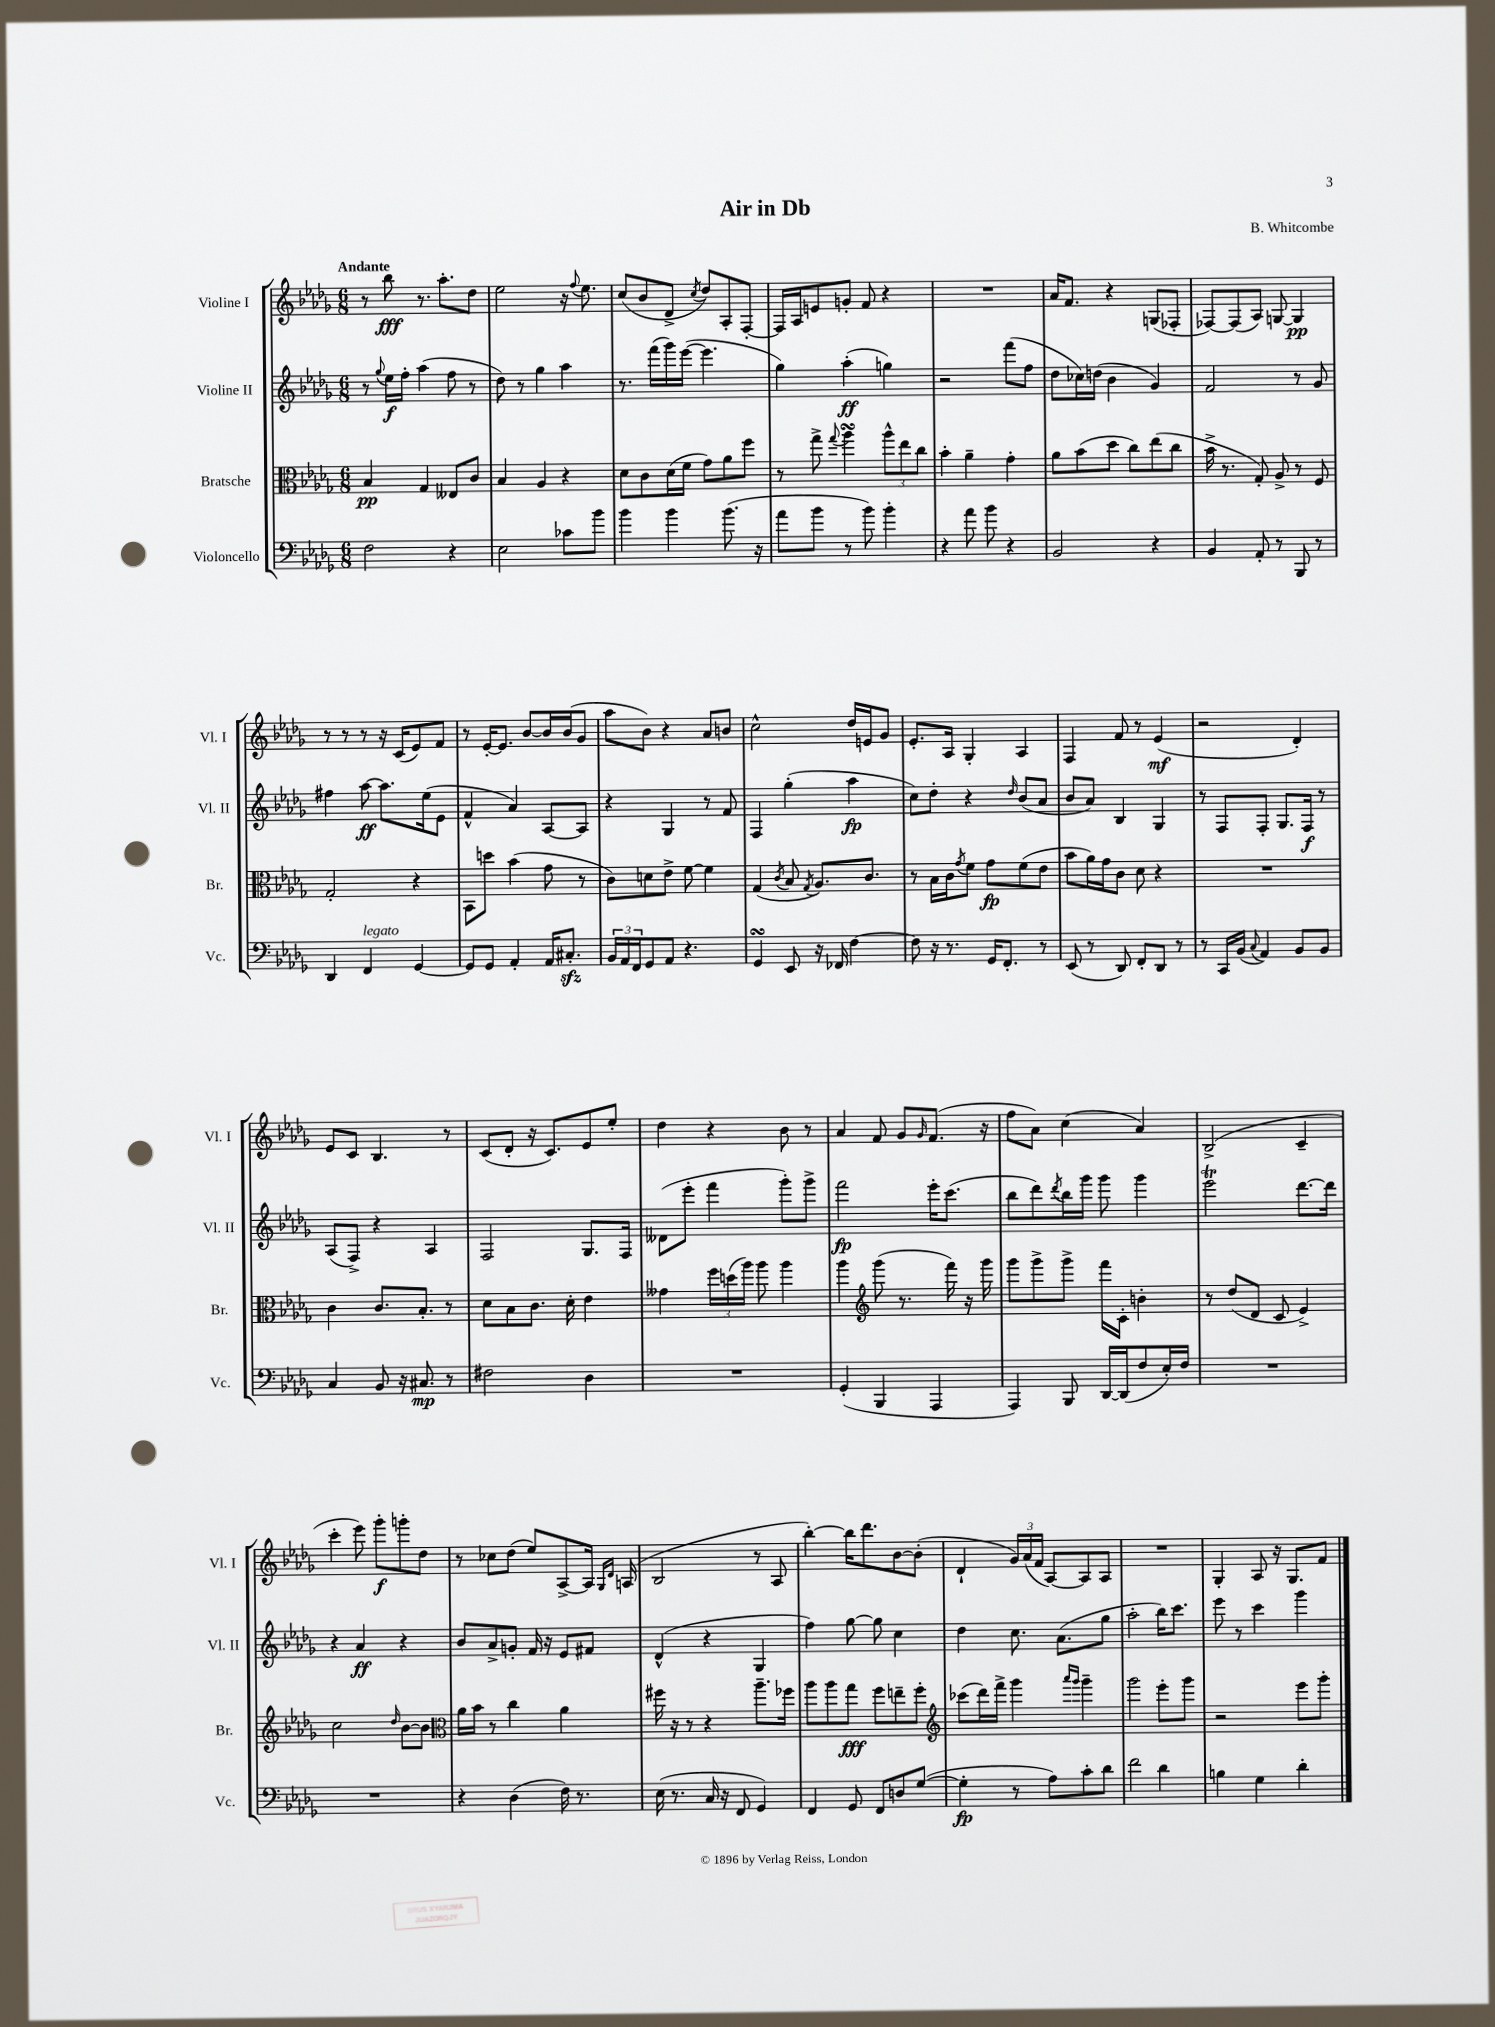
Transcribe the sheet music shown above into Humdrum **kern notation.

**kern	**kern	**kern	**kern
*staff4	*staff3	*staff2	*staff1
*clefF4	*clefC3	*clefG2	*clefG2
*k[b-e-a-d-g-]	*k[b-e-a-d-g-]	*k[b-e-a-d-g-]	*k[b-e-a-d-g-]
*M6/8	*M6/8	*M6/8	*M6/8
2F\	4B-/	8r	8r
.	.	8qqgg-/	.
.	.	16ee-\LL	8bb-\
.	.	16ff'\JJ	.
.	4G-/	(4aa-\	8.r
.	.	.	8.aa-'\L
4r	8E--/L	8ff\	.
.	8c/J	8r	8dd-\J
=	=	=	=
2E-\	4B-/	8dd-\)	2ee-\
.	.	8r	.
.	4A-/	4gg-\	.
8c-\L	4r	4aa-\	16r
.	.	.	8qqff/
.	.	.	8.ee-\
8b-\J	.	.	.
=	=	=	=
4b-\	8d-\L	8.r	(8cc/L
.	8c\	.	8b-/
.	.	(16fff\LL	.
4b-\	(16d-\L	16ggg-\)	8d-^/J
.	16f\JJ	([16eee-\JJ	.
.	.	.	8qcc/
.	8g-\L)	4.eee-\]	8dd-/L)
(8.b-\	8a-\	.	8A-'/
.	8ff\J	.	[8F'/J
16r	.	.	.
=	=	=	=
8a-\L	8r	4gg-\)	16F/]LL
.	.	.	16A-/J
8b-\J	8gg-^\	.	8e/
.	8qqgg-/	.	.
8r	4aa-\	(4aa-'\	8g'/J
8b-\)	.	.	8f/
4b-'\	12aa-^^\L	4gg\)	4r
.	12ee-\	.	.
.	12cc\J	.	.
=	=	=	=
4r	4b-'\	2r	2.r
8a-\	4a-~\	.	.
8b-\	.	.	.
4r	4g-'\	(8fff\L	.
.	.	8ff\J	.
=	=	=	=
2BB-/	8a-\L	8dd-\L	16a-/LK
.	.	.	8.f/J
.	(8b-\	16cc-\L)	.
.	.	(16dd\JJ	.
.	8dd-\J	4b-\	4r
.	8cc\L)	.	.
4r	(8ee-\	4g-/)	(8G/L
.	8cc\J	.	8F-'/J
=	=	=	=
4BB-/	16b-^\	2f/	[8F-/L)
.	8.r	.	.
.	.	.	(8F-/]
8AA-'/	8G-'/)	.	8A-/J)
8r	8A-^/	.	[8G/
8BBB-/	8r	8r	4G/]
8r	8F/	8g-/	.
=	=	=	=
4DD-/	2G-'/	4ff#\	8r
.	.	.	8r
4FF/	.	[8aa-\	8r
.	.	8.aa-\]L	16r
.	.	.	(16c/LK
[4GG-/	4r	.	8e-/)
.	.	(16ee-\k	.
.	.	8e-\J	8f/J
=	=	=	=
8GG-/]L	8BB-\L	4f^^/	8r
8GG-/J	8dd\J	.	[16e-'/LK
.	.	.	8.e-/]J
4AA-'/	(4b-\	4a-/)	.
.	.	.	[8b-/L
16AA-/LK	8g-\	[8A-/L	16b-/]L
8.C#'/J	.	.	(16b-/J
.	8r	8A-/]J	8g-/J
=	=	=	=
24BB-/LL	8c\L)	4r	8aa-\L
24AA-/	.	.	.
24FF/J	.	.	.
8GG-/	8d\	.	8b-\J)
8AA-/J	8e-^\J	4G-/	4r
4.r	[8f\	.	.
.	4f\]	8r	8a-/L
.	.	8f/	8b/J
=	=	=	=
4GG-/	(4G-/	4F/	2cc^^\
.	8qc/	.	.
8EE-/	8B-/	(4gg-'\	.
.	8qG-/	.	.
16r	8.A-/L)	.	.
16FF-/	.	.	.
[4F\	.	4aa-\	16dd-/LL
.	8.c/J	.	16e/J
.	.	.	8g-/J
=	=	=	=
8F\]	8r	8cc\L)	8.e-'/L
16r	16B-\LL	8dd-'\J	.
8.r	16c\J	.	16A-/Jk
.	8qg-/	.	.
.	8f\J	4r	4G-'/
16GG-/LK	8g-\L	.	.
8.FF'/J	.	.	.
.	.	16qqdd-/	.
.	(8f\	(8b-/L	4A-/
8r	8e-\J	8a-/J	.
=	=	=	=
(8EE-/	8b-\L	8b-/L	4F/
8r	16a-\L)	8a-/J)	.
.	16g-\J	.	.
8DD-/)	8c\J	4B-/	8f/
8FF'/L	8d-\	.	8r
8DD-/J	4r	4G-/	(4e-/
8r	.	.	.
=	=	=	=
8r	2.r	8r	2r
16CC/LL	.	8F/L	.
(16BB-/JJ	.	.	.
8qqC/	.	.	.
4AA-/)	.	8F'/J	.
.	.	8.G-/L	.
8BB-/L	.	.	4d-'/)
.	.	16F/Jk	.
8BB-/J	.	8r	.
=	=	=	=
4C/	4c\	(8A-/L	8e-/L
.	.	8F^/J)	8c/J
8BB-/	8.c/L	4r	4.B-/
16r	.	.	.
8.C#/	8.B-'/J	.	.
.	.	4A-/	.
8r	8r	.	8r
=	=	=	=
2F#\	8d-\L	2F/	(8c/L
.	8B-\	.	8d-'/J
.	8.c\J	.	16r
.	.	.	8.c/L)
.	16d-'\	.	.
4D-\	4e-\	8.G-/L	8e-/
.	.	.	8ee-'/J
.	.	16F/Jk	.
=	=	=	=
2.r	4g--\	(8d--\L	4dd-\
.	.	8eee-'\J	.
.	24ff\LL	4fff\	4r
.	(24dd\	.	.
.	24aa-\JJ)	.	.
.	8aa-\	.	.
.	4aa-\	8ggg-'\L)	8b-\
.	.	8ggg-^\J	8r
=	=	=	=
(4GG-'/	4aa-\	2fff\	4a-/
*	*clefG2	*	*
4BBB-/	(8ggg-\	.	8f/
.	8.r	.	8g-/L
.	.	.	16qqg-/
4AAA-/	.	16eee-'\LK	(8.f/J
.	16fff\)	(8.ccc\J	.
.	16r	.	.
.	16ggg-\	.	16r
=	=	=	=
4AAA-/)	8ggg-\L	8bb-\L	8ff\L
.	8ggg-^\	8ddd-\)	8a-\J)
.	.	8qddd-/	.
8BBB-/	8ggg-^\J	16bb-\L	(4cc\
.	.	16ggg-\JJ	.
[16DD-/LL	16fff\LL	8ggg-\	.
(16DD-/]J	16c'\JJ	.	.
8F/	4b'\	4ggg-\	4a-/)
16E-'/L)	.	.	.
16F/JJ	.	.	.
=	=	=	=
2.r	8r	2eee-\	(2B-^/
.	(8dd-/L	.	.
.	8d-/J	.	.
.	8c/	.	.
.	4e-^/)	[8.ddd-\L	4c~/
.	.	16ddd-\]Jk	.
=	=	=	=
2.r	2cc\	4r	4ccc'\
.	.	4a-/	8eee-\)
.	.	.	8ggg-'\L
.	16qqdd-/	.	.
.	[8b-\L	4r	8ggg'\
.	8b-\]J	.	8dd-\J
=	=	=	=
*	*clefC3	*	*
4r	16a-\LL	8b-/L	8r
.	16b-\JJ	.	.
.	8r	8a-^/	8cc-\L
(4D-\	4cc\	8g'/J	(8dd-\J
.	.	16f/	8ee-/L)
.	.	16r	.
16F\)	4a-\	8e-/L	[8A-^/
8.r	.	.	.
.	.	8f#/J	16A-/]Jk
.	.	.	16qqG-/LL
.	.	.	16qqd-/JJ
.	.	.	(16A/
=	=	=	=
(16E-\	16ff#\	(4d-^^/	2B-/
8.r	16r	.	.
.	8r	.	.
16C/	4r	4r	.
16r	.	.	.
8FF/	.	.	.
4GG-/)	8.aa-~\L	4G-/	8r
.	.	.	8A-/
.	16ff-\Jk	.	.
=	=	=	=
4FF/	8aa-\L	4ff\)	[4bb-'\)
.	8aa-\	.	.
8GG-/	8gg-\J	[8gg-\	16bb-\]LK
.	.	.	8.ddd-\
8FF/L	8ff\L	8gg-\]	.
8D/	8ee~\	4cc\	[8b-\
([8G-/J	8ff'\J	.	(8b-'\]J
=	=	=	=
*	*clefG2	*	*
4G-'\]	(8ccc-\L	4dd-\	4d-`/
.	16ddd-\L)	.	.
.	16fff^\JJ	.	.
8r	4ggg-\	8.cc\	24g-/LL)
.	.	.	(24a-/
.	.	.	24f/JJ
8A-\L)	.	.	[8A-/L)
.	.	(8.a-\L	.
.	16qqaaa-/LL	.	.
.	16qqggg-/JJ	.	.
8c'\	4ggg-~\	.	8A-/]
8d-\J	.	8gg-\J	8A-/J
=	=	=	=
2f\	2ggg-\	2aa-'\	2.r
4d-\	8eee-'\L	16bb-\LK)	.
.	.	8.ccc\J	.
.	8ggg-\J	.	.
=	=	=	=
4B\	2r	8eee-\	4G-'/
.	.	8r	.
4G-\	.	4ccc\	8A-/
.	.	.	16r
.	.	.	8.G-/L
4d-'\	8eee-\L	4ggg-\	.
.	8ggg-'\J	.	8f/J
==	==	==	==
*-	*-	*-	*-
